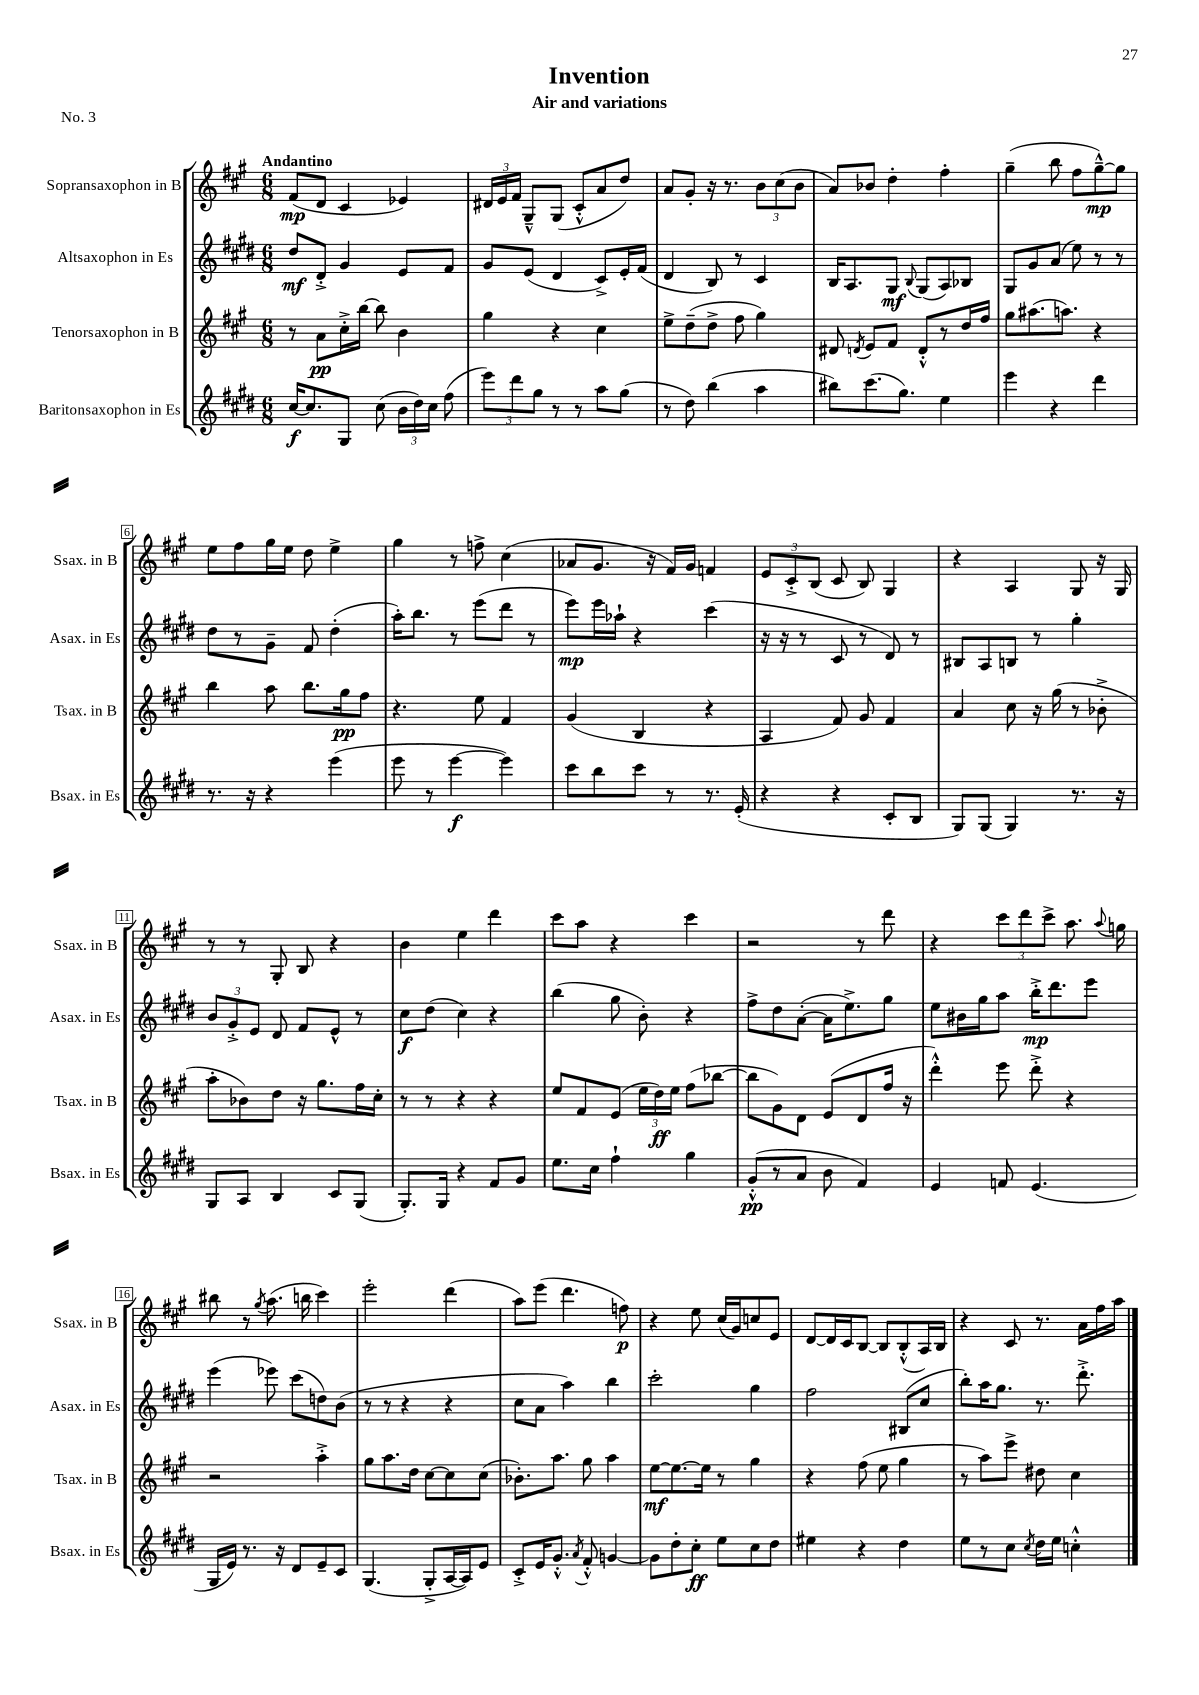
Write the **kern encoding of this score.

**kern	**kern	**kern	**kern
*staff4	*staff3	*staff2	*staff1
*clefG2	*clefG2	*clefG2	*clefG2
*k[f#c#g#d#]	*k[f#c#g#]	*k[f#c#g#d#]	*k[f#c#g#]
*M6/8	*M6/8	*M6/8	*M6/8
[16cc#	8r	8dd#	(8f#
8.cc#]	.	.	.
.	8a	8d#'^	8d
8G#	16cc#'^	4g#	4c#
.	[16bb	.	.
(8cc#	8bb]	.	.
24b	4b	8e	4e-)
24dd#)	.	.	.
24cc#	.	.	.
(8ff#	.	8f#	.
=	=	=	=
12eee)	4gg#	8g#	24d#
.	.	.	24e
12ddd#	.	.	24f#
.	.	(8e	8G#~^^
12gg#	.	.	.
8r	4r	4d#	(8G#
8r	.	.	8c#'^^
8aa	4cc#	8c#^)	8a
(8gg#	.	16e'	8dd)
.	.	(16f#	.
=	=	=	=
8r	8ee^	4d#	8a
8dd#)	(8dd~	.	8g#'
(4bb	8dd^	8B)	16r
.	.	.	8.r
.	8ff#	8r	.
4aa	4gg#)	4c#	12b
.	.	.	(12cc#
.	.	.	12b
=	=	=	=
8bb#)	8d#	16B	8a)
.	.	8.A	.
.	8qd	.	.
(8.ccc#	8e	.	8b-
.	8f#	8G#	4dd'
8.gg#)	.	.	.
.	.	8qqB	.
.	8d'^^	(8G#	.
4ee	8r	8A)	4ff#'
.	16dd	8B-	.
.	16ff#	.	.
=	=	=	=
4eee	8gg#	8G#	(4gg#~
.	(8.aa#	8g#	.
4r	.	(8a	8bb
.	8.aa)	.	.
.	.	8ee)	8ff#
4ddd#	4r	8r	[8gg#~^^)
.	.	8r	8gg#]
=	=	=	=
8.r	4bb	8dd#	8ee
.	.	8r	8ff#
16r	.	.	.
4r	8aa	8g#~	16gg#
.	.	.	16ee
.	8.bb	8f#	8dd
(4eee	.	(4dd#'	4ee^
.	16gg#	.	.
.	8ff#	.	.
=	=	=	=
8eee	4.r	16aa')	4gg#
.	.	8.bb	.
8r	.	.	.
[4eee	.	8r	8r
.	8ee	(8eee	8ff^
4eee])	4f#	8ddd#	(4cc#
.	.	8r	.
=	=	=	=
8ccc#	(4g#	8eee)	8a-
8bb	.	16eee	8.g#
.	.	16aa-`	.
8ccc#	4B	4r	.
.	.	.	16r
8r	.	.	16f#)
.	.	.	16g#
8.r	4r	(4ccc#	4f
(16e'	.	.	.
=	=	=	=
4r	4A	16r	12e
.	.	16r	.
.	.	.	12c#'^
.	.	8r	.
.	.	.	(12B
4r	8f#)	8c#	8c#
.	8g#	8r	8B)
8c#'	4f#	8d#)	4G#
8B	.	8r	.
=	=	=	=
8G#)	4a	8B#	4r
(8G#	.	8A	.
4G#)	8cc#	8B	4A
.	16r	8r	.
.	(16gg#	.	.
8.r	8r	4gg#'	8G#
.	8b-'^	.	16r
16r	.	.	16G#
=	=	=	=
8G#	8aa'	12b	8r
.	.	12g#'^	.
8A	8b-)	.	8r
.	.	12e	.
4B	8dd	8d#	8G#'
.	16r	8f#	8B
.	8.gg#	.	.
8c#	.	8e^^	4r
(8G#	16ff#	8r	.
.	16cc#'	.	.
=	=	=	=
8.G#')	8r	8cc#	4b
.	8r	(8dd#	.
16G#	.	.	.
4r	4r	4cc#)	4ee
8f#	4r	4r	4ddd
8g#	.	.	.
=	=	=	=
8.ee	8ee	(4bb	8ccc#
.	8f#	.	8aa
16cc#	.	.	.
4ff#`	(8e	8gg#	4r
.	24ee	8b')	.
.	24dd)	.	.
.	24ee	.	.
4gg#	(8ff#	4r	4ccc#
.	[8bb-	.	.
=	=	=	=
(8g#'^^	8bb-]	8ff#^	2r
8r	8g#)	8dd#	.
8a	8d	([8a'	.
8b	(8e	16a]	.
.	.	8.ee^)	.
4f#)	8d	.	8r
.	16ff#	8gg#	8ddd
.	16r	.	.
=	=	=	=
4e	4ddd'^^)	8ee	4r
.	.	16b#	.
.	.	16gg#	.
8f	8eee	8aa	12ccc#
.	.	.	12ddd
(4.e	8ddd'^	16bb'^	.
.	.	.	12ccc#^
.	.	8.ddd#	.
.	4r	.	8.aa
.	.	8eee	.
.	.	.	8qqaa
.	.	.	16gg
=	=	=	=
16G#	2r	(4eee	8bb#
16e)	.	.	.
8.r	.	.	8r
.	.	.	8qgg#
.	.	8eee-)	(8.aa
16r	.	.	.
8d#	.	(8ccc#	.
.	.	.	16bb
8e~	4aa'^	8dd)	4ccc#)
8c#	.	(8b	.
=	=	=	=
(4.G#	8gg#	8r	2eee'
.	8.aa	8r	.
.	.	4r	.
.	16dd	.	.
8G#'^	[8cc#	.	.
[16A	8cc#]	4r	(4ddd
16A])	.	.	.
8e	(8cc#	.	.
=	=	=	=
8c#'^	8.b-')	8cc#	8aa)
16e	.	8a	(8eee
8.g#'^^	8.aa	.	.
.	.	4aa)	4.ddd
8qa	.	.	.
8f#'^^	8gg#	.	.
[4g	4aa	4bb	.
.	.	.	8ff)
=	=	=	=
8g]	[8ee	2ccc#'	4r
8dd#'	8.ee_	.	.
8cc#'	.	.	8ee
.	16ee]	.	.
8ee	8r	.	(16cc#
.	.	.	16g#)
8cc#	4gg#	4gg#	8cc
8dd#	.	.	8e
=	=	=	=
4ee#	4r	2ff#	[8d
.	.	.	16d]
.	.	.	16c#
4r	(8ff#	.	[8B
.	8ee	.	8B]
4dd#	4gg#	(8B#	(8B'^^
.	.	8cc#	16A)
.	.	.	16B
=	=	=	=
8ee	8r	8bb')	4r
8r	8aa)	16aa	.
.	.	8.gg#	.
8cc#	8eee^	.	8c#
8qcc#	.	.	.
16dd#	8dd#	8.r	8.r
16ee	.	.	.
4cc'^^	4cc#	.	.
.	.	8.ddd#'^	16a
.	.	.	16ff#
.	.	.	16aa
==	==	==	==
*-	*-	*-	*-
